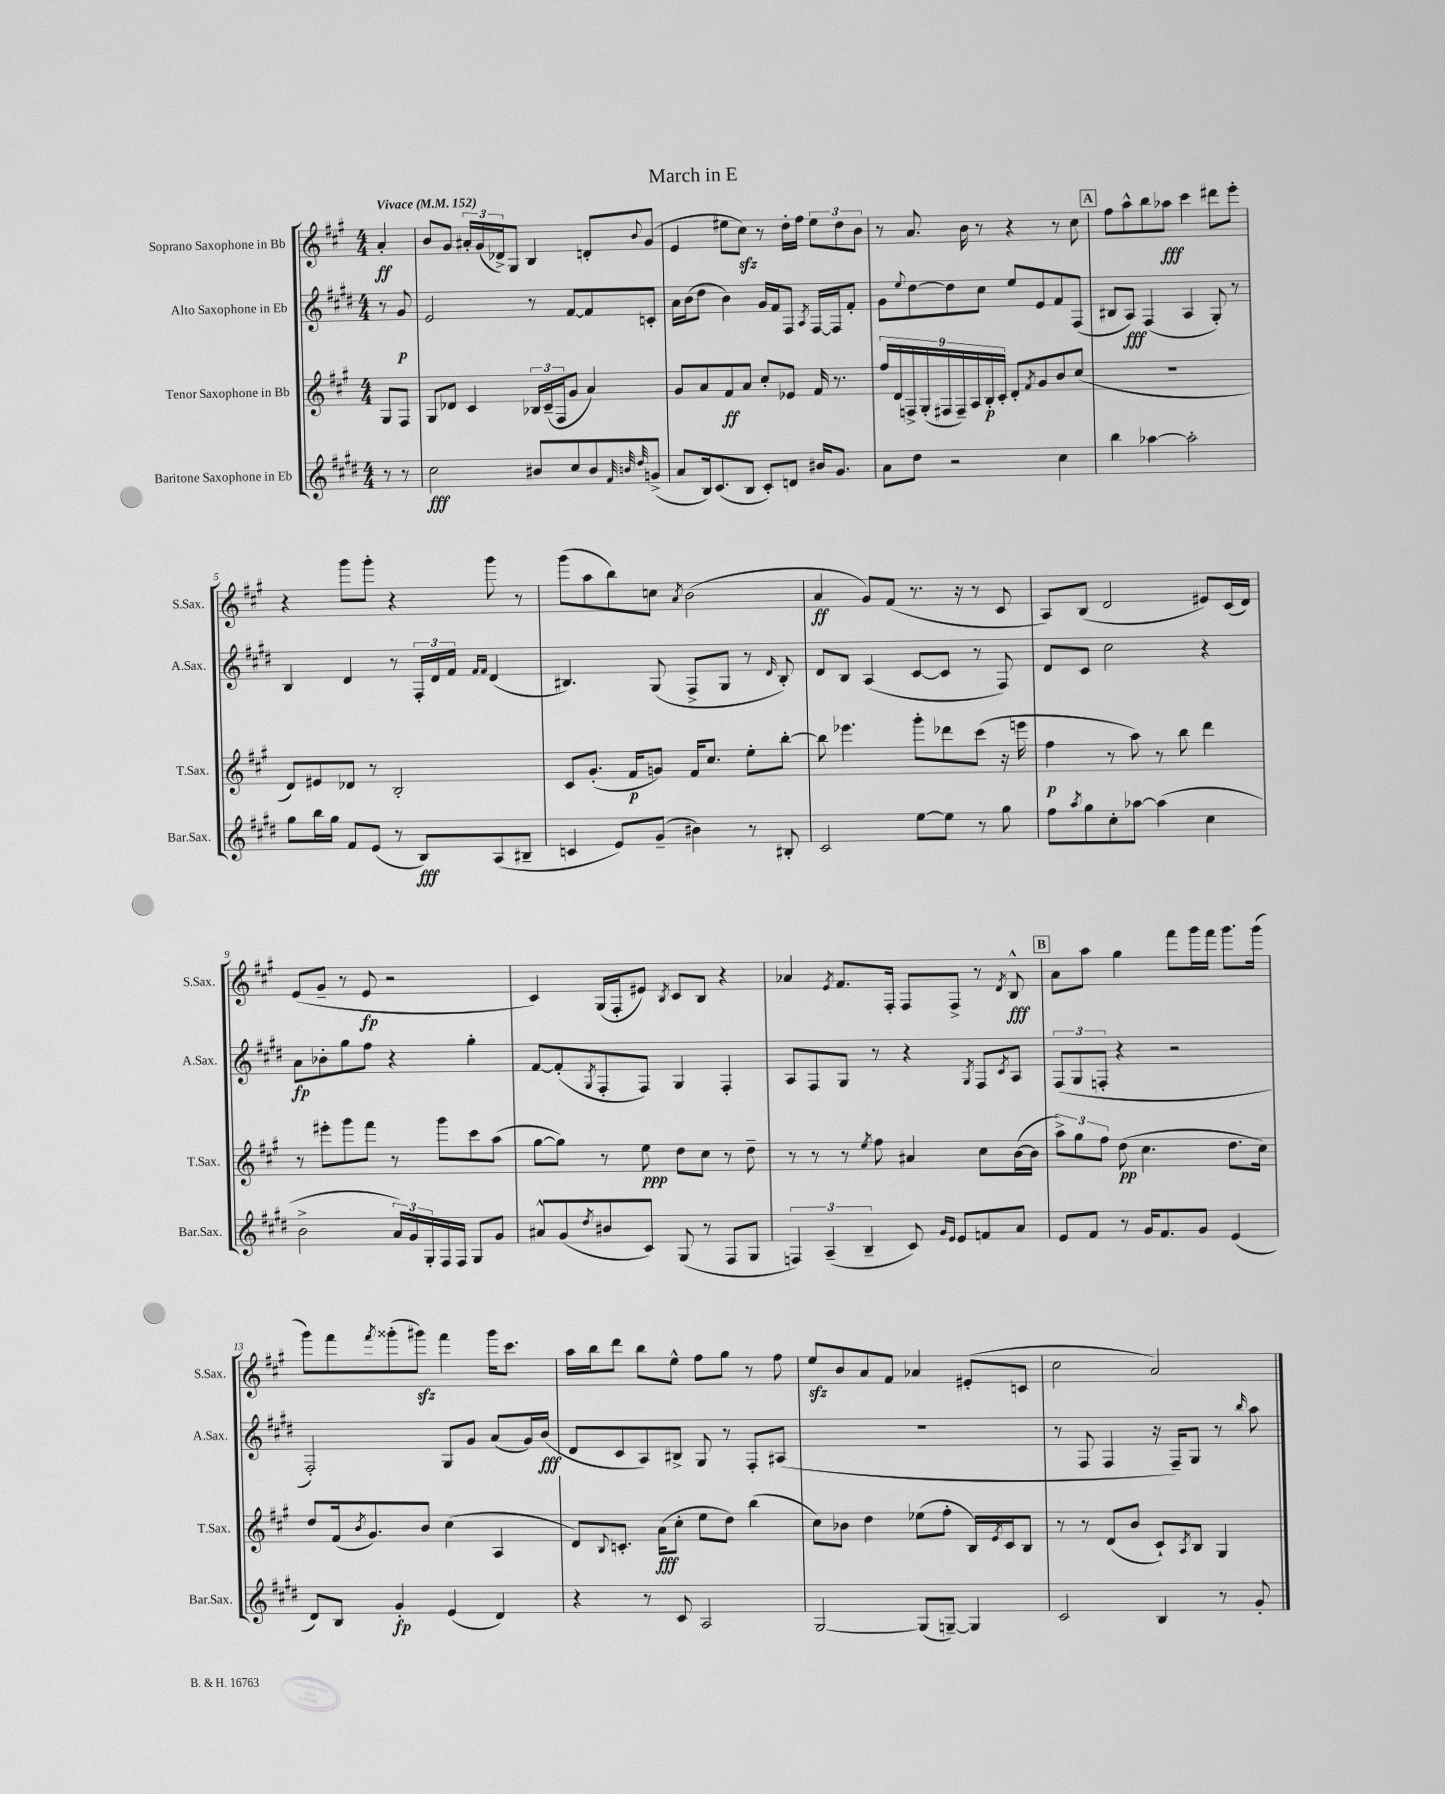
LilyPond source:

\header { title = "March in E" }
<<
\new StaffGroup <<
\new Staff = "s0" \with { instrumentName = "Soprano Saxophone in Bb" shortInstrumentName = "S.Sax." } {
    \clef treble \key a \major \numericTimeSignature \time 4/4 \partial 4 \tempo "Vivace" 4 = 152
    a'4-.\ff |
    b'8 gis'8 \tuplet 3/2 { ais'16-. gis'16( des'16->) } gis8 b4 d'8-. \appoggiatura { b'8 } gis'8( |
    e'4 eis''8 cis''8\sfz) r8 d''16-. fis''16 \tuplet 3/2 { eis''8 d''8 b'8 } |
    r8 a'8. b'16 r8 r4 r8 cis''8 |
    \mark \markup { \box "A" } fis''8 a''8-^ b''8 aes''8\fff cis'''4 dis'''8 e'''8-. |
    r4 gis'''8 gis'''8-. r4 gis'''8 r8 |
    gis'''8( a''8 b''8) c''8 \acciaccatura { a'8 } b'2( |
    a'4\ff gis'8) fis'8( r8. r16 r8 cis'8 |
    a8) b8( d'2 eis'8) cis'16( d'16) |
    e'8( gis'8-- r8 e'8\fp r2 |
    cis'4) gis16( fis16-. eis'8) \acciaccatura { b8 } cis'8 b8 r4 |
    aes'4 \acciaccatura { e'8 } fis'8. fis16-. fis8 fis8-> r8 \acciaccatura { d'8 } b8-^\fff |
    \mark \markup { \box "B" } a'8 a''8 gis''4 fis'''8 gis'''16 fis'''16 gis'''8. gis'''16( |
    gis'''8) fis'''8 \acciaccatura { fis'''8 } gisis'''8-.( gis'''8\sfz) fis'''4 gis'''16 cis'''8. |
    a''16 b''16 d'''8 b''8 e''8-^ fis''8 gis''8 r8 fis''8 |
    e''8\sfz b'8 a'8 fis'8 aes'4 eis'8-.( c'8 |
    cis''2 a'2) \bar "|." |
}
\new Staff = "s1" \with { instrumentName = "Alto Saxophone in Eb" shortInstrumentName = "A.Sax." } {
    \clef treble \key e \major \numericTimeSignature \time 4/4 \partial 4
    r8 gis'8\p |
    e'2 r8 fis'8~ fis'8 c'8-. |
    a'16 b'16( dis''8 b'4) gis'16 fis'16 fis8 \acciaccatura { a8 } fis16~ fis16 fis'8-. |
    gis'8 \appoggiatura { e''8 } dis''8~ dis''8 cis''8 e''8 e'8 fis'8 fis8( |
    \mark \markup { \box "A" } bis8 a8\fff) fis4( a4 gis8-.) r8 |
    b4 dis'4 r8 \tuplet 3/2 { fis16-. dis'16 fis'16 } \grace { fis'16 fis'16 } dis'4( |
    bis4.) gis8( fis8-> gis8 r8 \grace { dis'16 } bis8-.) |
    dis'8 b8 a4( cis'8~ cis'8 r8 fis8) |
    dis'8 cis'8 cis''2 r4 |
    a'8\fp bes'8-. gis''8 fis''8 r4 gis''4-. |
    fis'8~ fis'8-.( \acciaccatura { gis8 } fis8-. fis8) gis4 fis4-. |
    a8 fis8 gis8 r8 r4 \acciaccatura { gis8 } fis8 \acciaccatura { cis'8 } a8 |
    \mark \markup { \box "B" } \tuplet 3/2 { fis8( gis8 f8-. } r4 r2 |
    fis2-.) gis8 gis'8 a'8( gis'16) b'16\fff( |
    dis'8 cis'8 a8) bis8-> gis8 r8 fis8-. ais8( |
    R1 |
    r8 fis8 fis4 r16 fis16--) gis8 r8 \grace { b''16 } a''8 \bar "|." |
}
\new Staff = "s2" \with { instrumentName = "Tenor Saxophone in Bb" shortInstrumentName = "T.Sax." } {
    \clef treble \key a \major \numericTimeSignature \time 4/4 \partial 4
    gis8 fis8 |
    gis8 des'8 cis'4 \tuplet 3/2 { bes16 cis'16--( fis16 } gis'8 a'4) |
    gis'8 a'8 fis'8\ff a'8 cis''8-. ees'8 fis'16 r8. |
    \tuplet 9/8 { fis''16 d'16 f16-> gis16-.( fis16 fis16--) a16 b16-.\p cis'16-. } d'8-. \acciaccatura { fis'8 } gis'8 b'8 cis''8( |
    \mark \markup { \box "A" } R1 |
    d'8) eis'8 des'8 r8 b2-. |
    cis'8 gis'8.-.( fis'16\p g'8) fis'16 cis''8. e''8-. b''8~-. |
    b''8 ees'''4. gis'''8-. des'''8 cis'''8( r16 e'''16 |
    fis''4\p r8 a''8) r8 b''8 d'''4 |
    r8 eis'''8-. gis'''8 fis'''8 r8 gis'''8 cis'''8 a''8( |
    gis''8~ gis''8) r8 e''8\ppp d''8 cis''8 r8 d''8-- |
    r8 r8 r8 \acciaccatura { e''8 } fis''8 ais'4 cis''8 b'16~( b'16 |
    \mark \markup { \box "B" } \tuplet 3/2 { a''8->) gis''8 fis''8 } d''8\pp( cis''4. d''8. cis''16) |
    d''8 fis'16( \acciaccatura { b'8 } gis'8.) b'8 cis''4( a4 |
    d'8) \appoggiatura { b8 } c'8.-. a'16\fff( cis''8-. e''8 d''8) b''4( |
    cis''8) bes'8 d''4 ees''8( fis''8-. b16) \acciaccatura { e'8 } cis'16 b8 |
    r8 r8 d'8( b'8 cis'8-!) \acciaccatura { a8 } b8 gis4 \bar "|." |
}
\new Staff = "s3" \with { instrumentName = "Baritone Saxophone in Eb" shortInstrumentName = "Bar.Sax." } {
    \clef treble \key e \major \numericTimeSignature \time 4/4 \partial 4
    r8 r8 |
    cis''2\fff bis'8 cis''8 bis'8 \grace { fis'32 b'32 dis''32 } g'8->( |
    a'8 b16) cis'8.( b8 cis'8-.) d'8 bis'16 gis'8. |
    a'8 dis''8 r2 cis''4 |
    \mark \markup { \box "A" } b''4 aes''4~ aes''2-. |
    gis''8 b''16 gis''16 fis'8 e'8( r8 b8\fff) a8( bis8-- |
    c'4 e'8) gis'8--( bis'4) r8 bis8-. |
    cis'2 e''8~ e''8 r8 gis''8 |
    fis''8 \acciaccatura { a''8 } gis''8 cis''8-. aes''8~ aes''4( cis''4 |
    b'2-> \tuplet 3/2 { a'16) gis'16 gis16-. } fis16 fis16 gis8 gis'8 |
    ais'8-^ gis'8( \acciaccatura { dis''8 } bis'8 cis'8) gis8( r8 fis8 gis8 |
    \tuplet 3/2 { f4) a4--( b4-- } cis'8) \grace { gis'16 e'16 } e'8 f'8 a'8 |
    \mark \markup { \box "B" } e'8 fis'8 r8 gis'16 fis'8. gis'8 e'4( |
    dis'8) b8 gis'4-.\fp e'4( dis'4) |
    r4 r8 cis'8 a2 |
    gis2~ gis8( g8~--) g4 |
    cis'2 b4 r8 gis'8-. \bar "|." |
}
>>
>>
